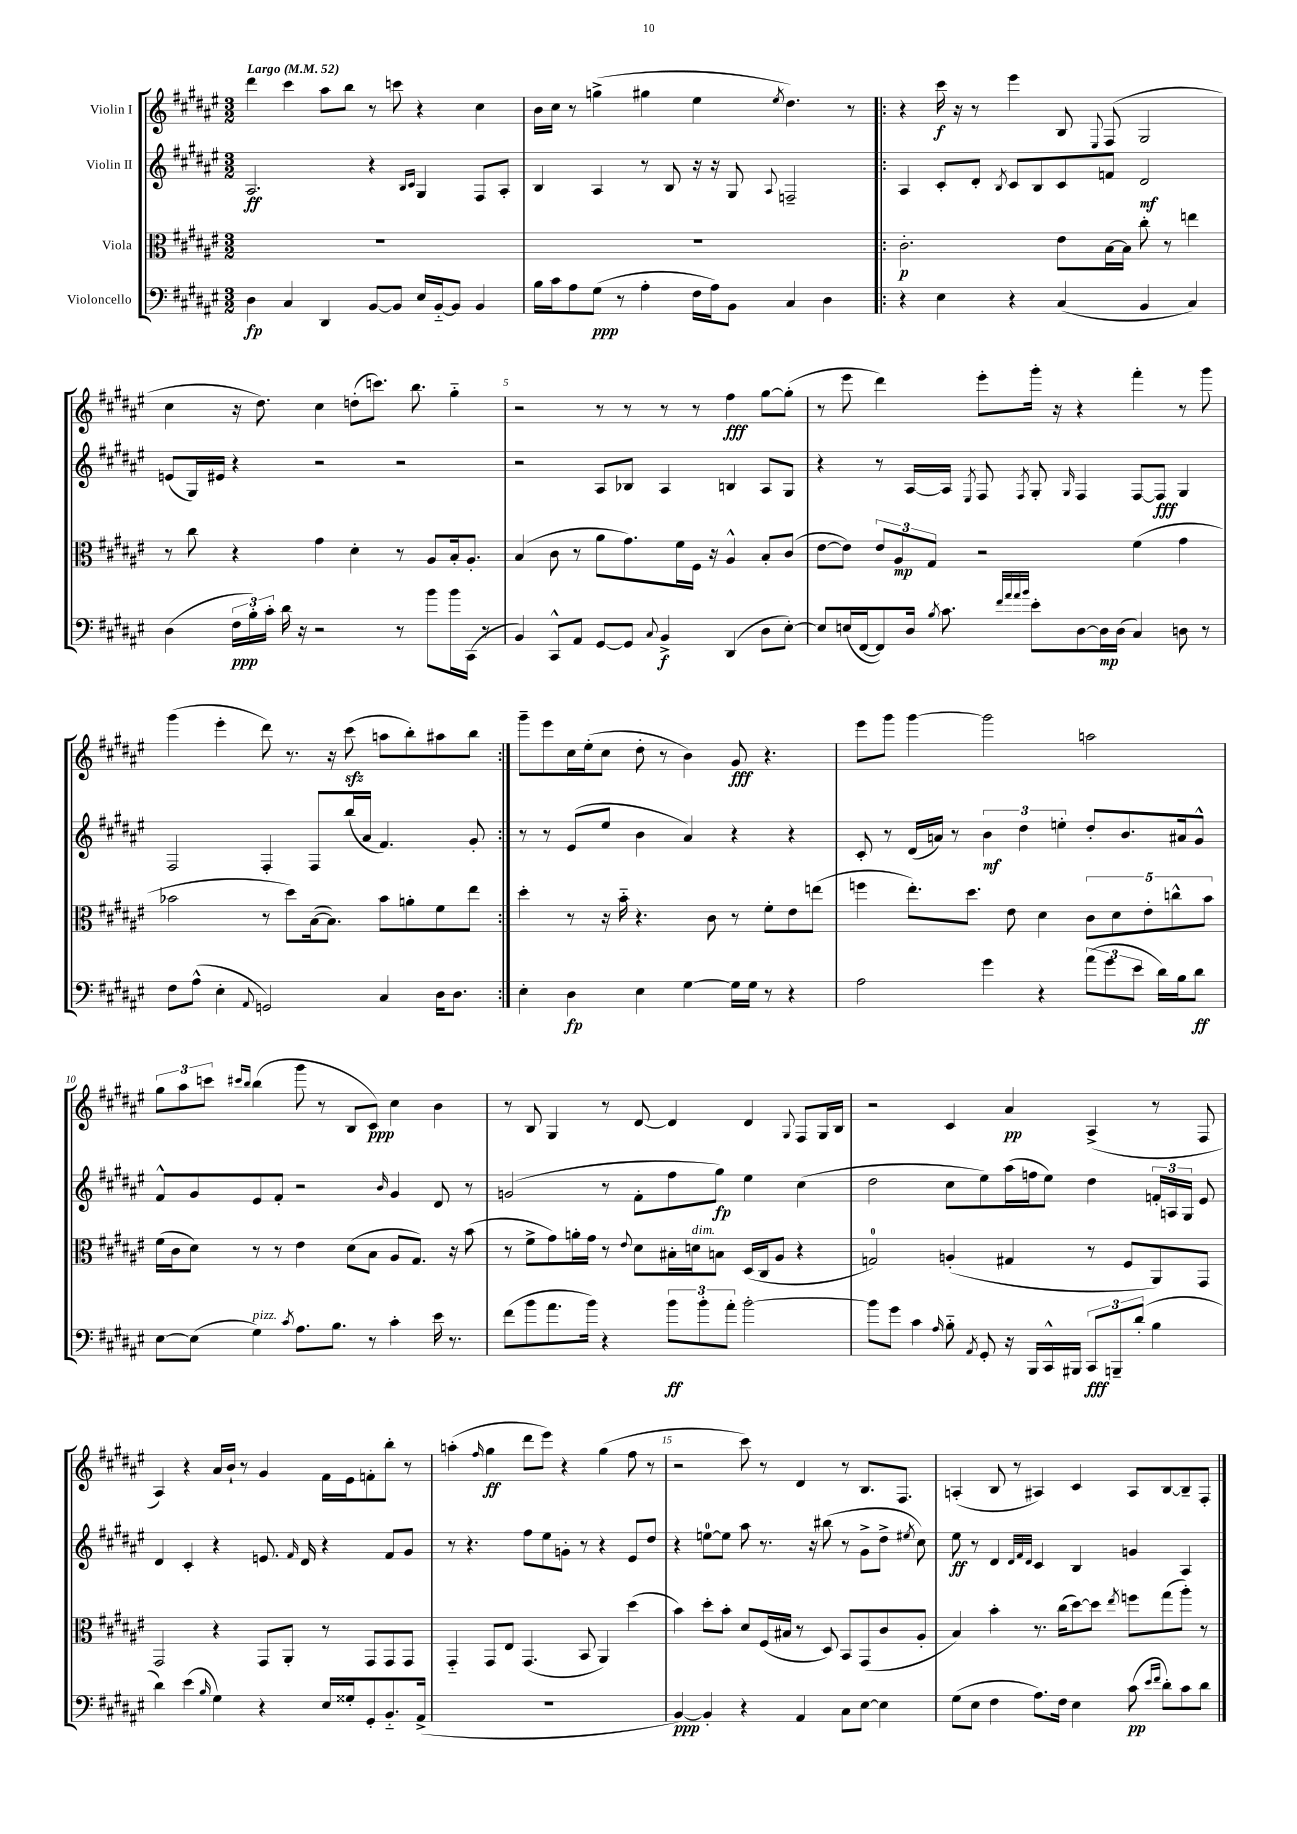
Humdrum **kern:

**kern	**dynam	**kern	**dynam	**kern	**dynam	**kern	**dynam
*part4	*part4	*part3	*part3	*part2	*part2	*part1	*part1
*staff4	*staff4	*staff3	*staff3	*staff2	*staff2	*staff1	*staff1
*I"Violoncello	*	*I"Viola	*	*I"Violin II	*	*I"Violin I	*
*clefF4	*	*clefC3	*	*clefG2	*	*clefG2	*
*k[f#c#g#d#a#e#]	*	*k[f#c#g#d#a#e#]	*	*k[f#c#g#d#a#e#]	*	*k[f#c#g#d#a#e#]	*
*M3/2	*	*M3/2	*	*M3/2	*	*M3/2	*
*MM52	*	*MM52	*	*MM52	*	*MM52	*
=1	=1	=1	=1	=1	=1	=1	=1
!	!	!	!	!	!	!LO:TX:a:B:t=Largo	!
4D#\	fp	1.r	.	2.A#/	ff	4ddd#\	.
4C#/	.	.	.	.	.	4ccc#\	.
4DD#/	.	.	.	.	.	8aa#\L	.
.	.	.	.	.	.	8bb\J	.
[8BB/L	.	.	.	4r	.	8r	.
8BB/J]	.	.	.	.	.	8cccn\	.
.	.	.	.	16qqB/LL	.	.	.
.	.	.	.	16qqc#/JJ	.	.	.
16E#/LL	.	.	.	4G#/	.	4r	.
[16BB/J	.	.	.	.	.	.	.
8BB/J]	.	.	.	.	.	.	.
4BB/	.	.	.	8F#/L	.	4cc#\	.
.	.	.	.	8A#'/J	.	.	.
=2	=2	=2	=2	=2	=2	=2	=2
16B\LL	.	1.r	.	4B/	.	16b\LL	.
16c#\J	.	.	.	.	.	16cc#\JJ	.
8A#\	.	.	.	.	.	8r	.
(8G#\J	ppp	.	.	4A#/	.	(4ggn^\	.
8r	.	.	.	.	.	.	.
4A#'\	.	.	.	8r	.	4gg#X\	.
.	.	.	.	8B/	.	.	.
16F#\LL	.	.	.	16r	.	4ee#\	.
16A#\J)	.	.	.	16r	.	.	.
8BB\J	.	.	.	8G#/	.	.	.
.	.	.	.	8qqA#/	.	8qee#/	.
4C#/	.	.	.	2Fn~/	.	4.dd#\)	.
4D#\	.	.	.	.	.	.	.
.	.	.	.	.	.	8r	.
=3!|:	=3!|:	=3!|:	=3!|:	=3!|:	=3!|:	=3!|:	=3!|:
4r	.	2.c#'\	p	4A#/	.	4r	.
4E#\	.	.	.	8c#'/L	.	16ccc#\	f
.	.	.	.	.	.	16r	.
.	.	.	.	8d#'/J	.	8r	.
.	.	.	.	8qB/	.	.	.
4r	.	.	.	8c#/L	.	4eee#\	.
.	.	.	.	8B/	.	.	.
(4C#/	.	8e#\L	.	8c#/	.	8B/	.
.	.	.	.	.	.	8qqE#/	.
.	.	[16B\L	.	8fn/J	.	(8F#/	.
.	.	16B\JJ]	.	.	.	.	.
4BB/	.	8cc#'\	.	2d#/	mf	2G#/	.
.	.	8r	.	.	.	.	.
4C#/)	.	4een\	.	.	.	.	.
!!LO:LB:g=z
=4	=4	=4	=4	=4	=4	=4	=4
(4D#\	.	8r	.	(8en/L	.	4cc#\	.
.	.	8cc#\	.	16G#/L)	.	.	.
.	.	.	.	16e#X/JJ	.	.	.
24F#\LL	ppp	4r	.	4r	.	16r	.
24B'\)	.	.	.	.	.	.	.
.	.	.	.	.	.	8.dd#\)	.
24c#'\JJ	.	.	.	.	.	.	.
16d#\	.	.	.	.	.	.	.
16r	.	.	.	.	.	.	.
2r	.	4g#\	.	2r	.	4cc#\	.
.	.	4d#'\	.	.	.	(8ddn'\L	.
.	.	.	.	.	.	8.cccn\J)	.
8r	.	8r	.	2r	.	.	.
.	.	.	.	.	.	8.bb\	.
8b\L	.	8A#/L	.	.	.	.	.
16b\L	.	16B'/k	.	.	.	4gg#\	.
(16CC#\JJ	.	8.A#'/J	.	.	.	.	.
8r	.	.	.	.	.	.	.
=5	=5	=5	=5	=5	=5	=5	=5
4BB/)	.	(4B/	.	2r	.	2r	.
8CC#^^/L	.	8c#\	.	.	.	.	.
8AA#/J	.	8r	.	.	.	.	.
[8GG#/L	.	8a#\L	.	8A#/L	.	8r	.
8GG#/J]	.	8.g#\)	.	8B-X/J	.	8r	.
8qqC#/	.	.	.	.	.	.	.
4BB^/	f	.	.	4A#/	.	8r	.
.	.	16f#\L	.	.	.	.	.
.	.	16F#\JJ	.	.	.	8r	.
.	.	16r	.	.	.	.	.
(4DD#/	.	4A#^^/	.	4Bn/	.	4ff#\	fff
8D#\L	.	8B'/L	.	8A#/L	.	[8gg#\L	.
[8E#'\J)	.	(8c#/J	.	8G#/J	.	(8gg#'\J]	.
=6	=6	=6	=6	=6	=6	=6	=6
8E#/L]	.	[8e#\L	.	4r	.	8r	.
(16En/L	.	8e#\J])	.	.	.	8eee#\	.
[16FF#/J	.	.	.	.	.	.	.
8FF#/])	.	12e#/L	.	8r	.	4ddd#\)	.
.	.	12A#/	mp	.	.	.	.
16D#/Jk	.	.	.	[16A#/LL	.	.	.
.	.	12G#/J	.	.	.	.	.
8qB/	.	.	.	.	.	.	.
8.c#\	.	.	.	16A#/JJ]	.	.	.
.	.	.	.	8qE#/	.	.	.
.	.	2r	.	8F#/	.	8eee#'\L	.
32qqf#/LLL	.	.	.	.	.	.	.
32qqa#/	.	.	.	.	.	.	.
32qqa#/	.	.	.	.	.	.	.
32qqb/JJJ	.	.	.	8qF#/	.	.	.
8e#'\L	.	.	.	8G#'/	.	16ggg#'\Jk	.
.	.	.	.	.	.	16r	.
.	.	.	.	16qqG#/	.	.	.
[8D#\	.	.	.	4F#/	.	4r	.
16D#\L]	mp	.	.	.	.	.	.
(16D#\JJ	.	.	.	.	.	.	.
4C#/)	.	(4f#\	.	[8F#/L	.	4fff#'\	.
.	.	.	.	8F#/J]	fff	.	.
8Dn\	.	4g#\	.	4G#/	.	8r	.
8r	.	.	.	.	.	8ggg#\	.
!!LO:LB:g=z
=7	=7	=7	=7	=7	=7	=7	=7
8F#\L	.	2b-X\	.	2F#/	.	(4ggg#\	.
(8A#^^\J	.	.	.	.	.	.	.
4E#'\	.	.	.	.	.	4eee#'\	.
8qqAA#/	.	.	.	.	.	.	.
2GGn/)	.	8r	.	4F#'/	.	8ddd#\)	.
.	.	8dd#\L)	.	.	.	8.r	.
.	.	([16B\k	.	8F#/L	.	.	.
.	.	8.B\J])	.	.	.	16r	.
.	.	.	.	(16bb/L	.	(8ccc#zz\	.
.	.	.	.	16a#/JJ	.	.	.
4C#/	.	8b-\L	.	4.f#/)	.	8aan\L	.
.	.	8an'\	.	.	.	8bb'\)	.
16D#\KL	.	8f#\	.	.	.	8aa#X\	.
8.D#\J	.	.	.	.	.	.	.
.	.	8ee#\J	.	8g#'/	.	8bb\J	.
=8:|!	=8:|!	=8:|!	=8:|!	=8:|!	=8:|!	=8:|!	=8:|!
4E#'\	.	4dd#'\	.	8r	.	8ggg#~\L	.
.	.	.	.	8r	.	8eee#\	.
4D#\	fp	8r	.	(8e#/L	.	16cc#\L	.
.	.	.	.	.	.	(16ee#'\J	.
.	.	16r	.	8ee#/J	.	8cc#\J	.
.	.	16b\	.	.	.	.	.
4E#\	.	4.r	.	4b\	.	8dd#'\	.
.	.	.	.	.	.	8r	.
[4G#\	.	.	.	4a#/)	.	4b\)	.
.	.	8c#\	.	.	.	.	.
16G#\LL]	.	8r	.	4r	.	8g#/	fff
16G#\JJ	.	.	.	.	.	.	.
8r	.	8f#'\L	.	.	.	4.r	.
4r	.	8e#\	.	4r	.	.	.
.	.	(8een\J	.	.	.	.	.
=9	=9	=9	=9	=9	=9	=9	=9
2A#\	.	4ffn\	.	8c#'/	.	8eee#\L	.
.	.	.	.	8r	.	8ggg#\J	.
.	.	8.ee#'\L)	.	(16d#/LL	.	[4ggg#\	.
.	.	.	.	16an/JJ)	.	.	.
.	.	.	.	8r	.	.	.
.	.	8.dd#\J	.	.	.	.	.
4g#\	.	.	.	6b\	mf	2ggg#\]	.
.	.	8e#\	.	.	.	.	.
.	.	.	.	6dd#\	.	.	.
4r	.	4d#\	.	.	.	.	.
.	.	.	.	6een'\	.	.	.
(12a#\L	.	10c#\L	.	8dd#'/L	.	2aan\	.
12g#\	.	.	.	.	.	.	.
.	.	10d#\	.	.	.	.	.
.	.	.	.	8.b/	.	.	.
12e#\J	.	.	.	.	.	.	.
.	.	10e#'\	.	.	.	.	.
16d#\LL)	.	.	.	.	.	.	.
.	.	10ccn^^\	.	.	.	.	.
16B\J	.	.	.	16a#X/k	.	.	.
8d#\J	ff	.	.	8g#^^/J	.	.	.
.	.	10b\J	.	.	.	.	.
!!LO:LB:g=z
=10	=10	=10	=10	=10	=10	=10	=10
[8E#\L	.	(16f#\LL	.	8f#^^/L	.	12gg#\L	.
.	.	16c#\J	.	.	.	.	.
.	.	.	.	.	.	12aa#\	.
(8E#\J]	.	8d#\J)	.	8g#/	.	.	.
.	.	.	.	.	.	12cccn\J	.
.	.	.	.	.	.	16qqccc#X/LL	.
.	.	.	.	.	.	16qqbb/JJ	.
!LO:TX:a:i:t=pizz.	!	!	!	!	!	!	!
4G#\)	.	8r	.	8e#/	.	(4bb\	.
.	.	8r	.	8f#'/J	.	.	.
8qc#/	.	.	.	.	.	.	.
8.A#\L	.	4e#\	.	2r	.	8ggg#\	.
.	.	.	.	.	.	8r	.
8.B\J	.	.	.	.	.	.	.
.	.	(8d#\L	.	.	.	8B/L	.
8r	.	8B\J	.	.	.	8c#/J)	ppp
.	.	.	.	16qqb/	.	.	.
4c#'\	.	8A#/L	.	4g#/	.	4cc#\	.
.	.	8.G#/J)	.	.	.	.	.
16e#\	.	.	.	8d#/	.	4b\	.
8.r	.	16r	.	.	.	.	.
.	.	(8b\	.	8r	.	.	.
=11	=11	=11	=11	=11	=11	=11	=11
(8f#\L	.	8r	.	(2gn/	.	8r	.
8b\	.	8f#^\L	.	.	.	8B/	.
8.a#\	.	8g#\)	.	.	.	4G#/	.
.	.	16an'\L	.	.	.	.	.
16b\Jk)	.	16g#\JJ	.	.	.	.	.
4r	.	8r	.	8r	.	8r	.
.	.	8qqe#/	.	.	.	.	.
.	.	8d#\L	.	8f#'\L	.	[8d#/	.
12b\L	ff	16B#X'\L	.	8ff#\	.	4d#/]	.
!	!	!LO:TX:a:i:t=dim.	!	!	!	!	!
.	.	16dn\J	.	.	.	.	.
12b'\	.	.	.	.	.	.	.
.	.	8Bn\J	.	8gg#\J)	fp	.	.
12a#'\J	.	.	.	.	.	.	.
[2b'\	.	(16D#/LL	.	4ee#\	.	4d#/	.
.	.	16C#/J	.	.	.	.	.
.	.	8A#/J	.	.	.	.	.
.	.	.	.	.	.	8qqG#/	.
.	.	4r	.	(4cc#\	.	8F#/L	.
.	.	.	.	.	.	16G#/L	.
.	.	.	.	.	.	16B/JJ	.
=12	=12	=12	=12	=12	=12	=12	=12
8b\L]	.	2Gn/)	.	2dd#\	.	2r	.
8g#\J	.	.	.	.	.	.	.
4c#\	.	.	.	.	.	.	.
16qqA#/	.	.	.	.	.	.	.
8B\	.	(4An'/	.	8cc#\L	.	4c#/	.
8qAA#/	.	.	.	.	.	.	.
8GG#'/	.	.	.	8ee#\)	.	.	.
16r	.	4G#X/	.	(16aa#\L	.	4a#/	pp
16BBB/LL	.	.	.	16ffn\J	.	.	.
16CC#^^/	.	.	.	8ee#\J)	.	.	.
16BBB#X/JJ	.	.	.	.	.	.	.
12CC#/L	fff	8r	.	4dd#\	.	(4A#^/	.
12BBBn~/	.	.	.	.	.	.	.
.	.	8F#/L	.	.	.	.	.
(12d#'/J	.	.	.	.	.	.	.
4B\	.	8AA#/)	.	24fn'/LL	.	8r	.
.	.	.	.	24An/	.	.	.
.	.	.	.	24G#/JJ	.	.	.
.	.	8GG#/J	.	8e#/	.	8F#/	.
!!LO:LB:g=z
=13	=13	=13	=13	=13	=13	=13	=13
4d#\)	.	2GG#/	.	4d#/	.	4A#/)	.
(4e#\	.	.	.	4c#'/	.	4r	.
16qqB/	.	.	.	.	.	.	.
4G#\)	.	4r	.	4r	.	16a#/LL	.
.	.	.	.	.	.	16b`/JJ	.
.	.	.	.	.	.	8r	.
4r	.	8GG#/L	.	8.en/	.	4g#/	.
.	.	8AA#'/J	.	.	.	.	.
.	.	.	.	16qqf#/	.	.	.
.	.	.	.	16d#/	.	.	.
16E#/LL	.	8r	.	4r	.	16f#\LL	.
16G##X'/J	.	.	.	.	.	16e#\J	.
8GG#'/	.	8GG#/L	.	.	.	8fn'\	.
8.BB/	.	8GG#/	.	8f#/L	.	8bb'\J	.
.	.	8GG#/J	.	8g#/J	.	8r	.
(16AA#^/Jk	.	.	.	.	.	.	.
=14	=14	=14	=14	=14	=14	=14	=14
1.r	.	4GG#/	.	8r	.	(4aan'\	.
.	.	.	.	4.r	.	.	.
.	.	.	.	.	.	16qqff#/	.
.	.	8GG#/L	.	.	.	4gg#\	ff
.	.	8E#/J	.	.	.	.	.
.	.	(4.GG#/	.	8ff#\L	.	8ddd#\L	.
.	.	.	.	8ee#\	.	8eee#\J)	.
.	.	.	.	8gn'\J	.	4r	.
.	.	8BB/	.	8r	.	.	.
.	.	4AA#/)	.	4r	.	(4gg#\	.
.	.	(4dd#\	.	8e#/L	.	8ff#\	.
.	.	.	.	8dd#/J	.	8r	.
=15	=15	=15	=15	=15	=15	=15	=15
[4BB/)	ppp	4b\)	.	4r	.	2r	.
4BB'/]	.	8dd#'\L	.	[8een\L	.	.	.
.	.	8b'\J	.	8ee\J]	.	.	.
4r	.	8d#/L	.	8aa#\	.	8ccc#\)	.
.	.	(16F#/L	.	8.r	.	8r	.
.	.	16B#X/JJ	.	.	.	.	.
4AA#/	.	8r	.	.	.	4d#/	.
.	.	.	.	16r	.	.	.
.	.	8D#/)	.	(8bb#X\	.	.	.
8C#\L	.	8BB/L	.	8r	.	8r	.
[8E#\J	.	(8GG#/	.	8g#^\L	.	8.B/L	.
4E#\]	.	8c#/	.	8dd#^\J	.	.	.
.	.	.	.	.	.	8.F#/J	.
.	.	.	.	8qee#X/	.	.	.
.	.	8A#'/J	.	8cc#\)	.	.	.
=16	=16	=16	=16	=16	=16	=16	=16
(8G#\L	.	4B/)	.	8ee#\	ff	(4An'/	.
8E#\J	.	.	.	8r	.	.	.
4F#\	.	4b'\	.	4d#/	.	8B/	.
.	.	.	.	.	.	8r	.
.	.	.	.	32qqd#/LLL	.	.	.
.	.	.	.	32qqf#/	.	.	.
.	.	.	.	32qqd#/JJJ	.	.	.
8.A#\L)	.	8.r	.	4c#/	.	4A#X/)	.
16F#\Jk	.	(16cc#\KL	.	.	.	.	.
4E#\	.	[8dd#\)	.	4B/	.	4c#/	.
.	.	8dd#\J]	.	.	.	.	.
.	.	8qee#/	.	.	.	.	.
(8c#\	pp	8ffn\L	.	4gn/	.	8A#/L	.
16qqe#/LL	.	.	.	.	.	.	.
16qqf#/JJ	.	.	.	.	.	.	.
8d#'\L)	.	(8gg#\	.	.	.	[8B/	.
8c#\	.	8aa#'\J)	.	4A#/	.	8B~/]	.
8d#\J	.	8r	.	.	.	8F#'/J	.
==	==	==	==	==	==	==	==
*-	*-	*-	*-	*-	*-	*-	*-
